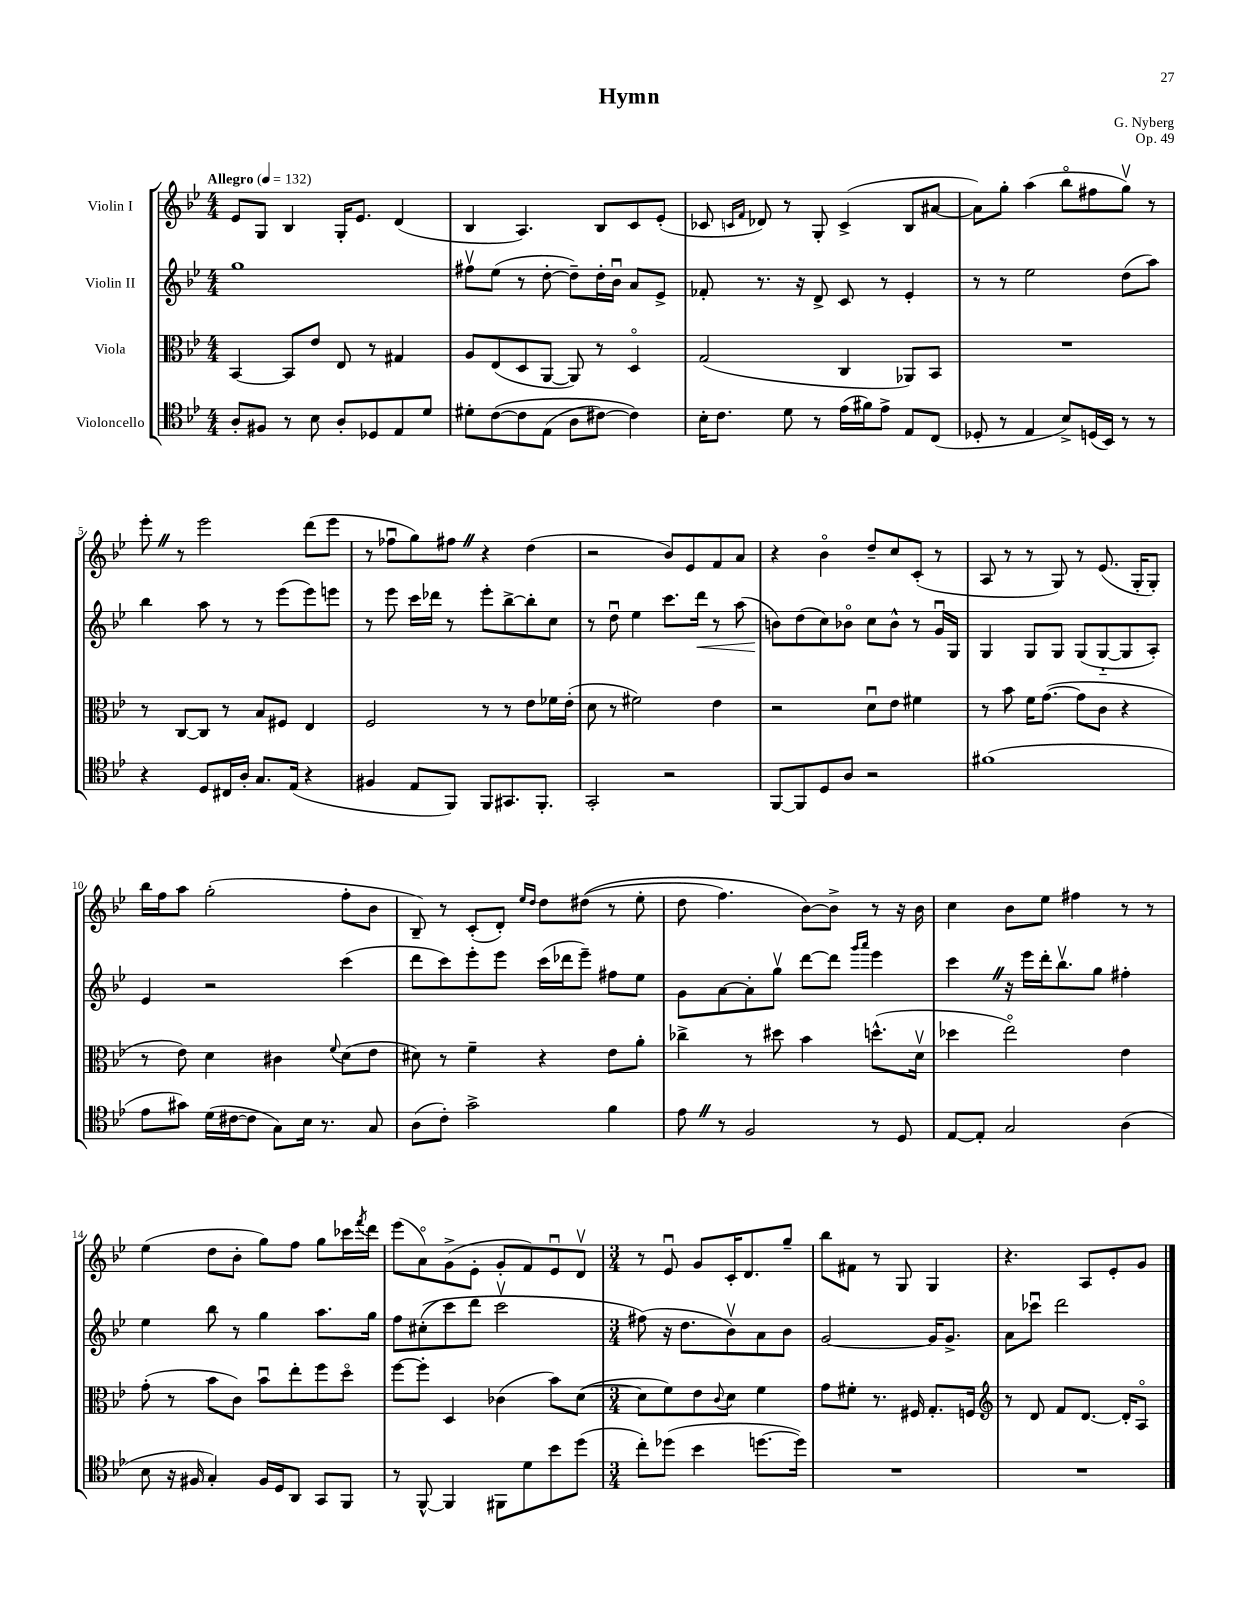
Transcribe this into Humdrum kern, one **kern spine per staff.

**kern	**kern	**kern	**dynam	**kern
*part4	*part3	*part2	*part2	*part1
*staff4	*staff3	*staff2	*staff2	*staff1
*I"Violoncello	*I"Viola	*I"Violin II	*	*I"Violin I
*clefC4	*clefC3	*clefG2	*	*clefG2
*k[b-e-]	*k[b-e-]	*k[b-e-]	*	*k[b-e-]
*M4/4	*M4/4	*M4/4	*	*M4/4
*MM132	*MM132	*MM132	*	*MM132
=1	=1	=1	=1	=1
!	!	!	!	!LO:TX:a:B:t=Allegro
8A'/L	[4BB-/	1gg	.	8e-/L
8F#X/J	.	.	.	8G/J
8r	8BB-/L]	.	.	4B-/
8B-\	8e-/J	.	.	.
8A'/L	8E-/	.	.	16G'/KL
.	.	.	.	8.e-/J
8D-X/	8r	.	.	.
8E-/	4G#X/	.	.	(4d/
8d/J	.	.	.	.
=2	=2	=2	=2	=2
8d#X'\L	8A/L	8ff#Xv\L	.	4B-/
([8c\	(8E-/	(8ee-\J	.	.
8c\]	8D/	8r	.	4.A/)
(8E-\J	[8AA/J	[8dd'\	.	.
8A\L	8AA/])	8dd~\L])	.	.
[8c#X\J)	8r	16dd'\L	.	8B-/L
.	.	16b-u\JJ	.	.
4c#\])	4D/	8a/L	.	8c/
.	.	8e-^/J	.	(8e-'/J
=3	=3	=3	=3	=3
16B-'\KL	(2G/	8f-X'/	.	8c-X/
8.c\J	.	.	.	.
.	.	.	.	16qqcn/LL
.	.	.	.	16qqf/JJ
.	.	8.r	.	8d-X/)
8d\	.	.	.	8r
.	.	16r	.	.
8r	.	8d^/	.	8G'/
(16e-\LL	4C/	8c/	.	(4c^/
16f#X\J)	.	.	.	.
8e-^\J	.	8r	.	.
8E-/L	8AA-X/L)	4e-'/	.	8B-/L
(8C/J	8BB-/J	.	.	[8a#X/J
=4	=4	=4	=4	=4
8D-X'/	1r	8r	.	8a#\L])
8r	.	8r	.	8gg'\J
4E-/	.	2ee-\	.	(4aa\
8B-^/L)	.	.	.	8bb-\L
(16Dn/L	.	.	.	8ff#X\
16BB-/JJ)	.	.	.	.
8r	.	(8dd\L	.	8ggv\J)
8r	.	8aa\J)	.	8r
!!LO:LB:g=z
=5	=5	=5	=5	=5
4r	8r	4bb-\	.	8eee-'Z\
.	[8C/L	.	.	8r
8D/L	8C/J]	8aa\	.	2eee-\
16C#X/L	8r	8r	.	.
16A'/JJ	.	.	.	.
8.G/L	8B-/L	8r	.	.
.	8F#X/J	(8eee-\L	.	.
(16E-/Jk	.	.	.	.
4r	4E-/	8eee-\)	.	(8ddd\L
.	.	8eeen\J	.	8eee-\J
=6	=6	=6	=6	=6
4F#X/	2F/	8r	.	8r
.	.	8eee-\	.	8ff-Xu\L
8E-/L	.	16ccc\LL	.	8gg\)
.	.	16ddd-X\JJ	.	.
8FF/J)	.	8r	.	8ff#XZ\J
8FF/L	8r	8eee-'\L	.	4r
8.GG#X/	8r	[8bb-^\	.	.
.	8e-\L	8bb-'\]	.	(4dd\
8.FF'/J	.	.	.	.
.	16f-X\L	8cc\J	.	.
.	(16e-'\JJ	.	.	.
=7	=7	=7	=7	=7
2GG'/	8d\	8r	.	2r
.	8r	8ddu\	.	.
.	2f#X\)	4ee-\	.	.
2r	.	8.ccc\L	.	8b-/L)
.	.	.	.	8e-/
!	!	!	!LO:HP:b	!
.	.	16ddd\Jk	<	.
.	4e-\	8r	.	8f/
.	.	(8aa\	.	8a/J
=8	=8	=8	=8	=8
[8FF/L	2r	8bn\L)	.	4r
8FF/]	.	(8dd\	[	.
8D/	.	8cc\)	.	4b-\
8A/J	.	8b-X\J	.	.
2r	8du\L	8cc\L	.	8dd~/L
.	8e-\J	8b-^^\J	.	8cc/
.	4f#X\	8r	.	(8c'/J
.	.	16gu/LL	.	8r
.	.	16G/JJ	.	.
=9	=9	=9	=9	=9
(1f#X	8r	4G/	.	8A/
.	8b-\	.	.	8r
.	16f\KL	8G/L	.	8r
.	([8.g\J	.	.	.
.	.	8G/J	.	8G/)
.	8g\L]	(8G/L	.	8r
.	8c\J	[8G/	.	(8.e-/
.	4r	8G/]	.	.
.	.	.	.	16G'/KL
.	.	8A'/J)	.	8G'/J)
!!LO:LB:g=z
=10	=10	=10	=10	=10
8e-\L	8r	4e-/	.	16bb-\LL
.	.	.	.	16ff\J
8g#X\J)	8e-\)	.	.	8aa\J
(16d\LL	4d\	2r	.	(2gg'\
[16c#X\J	.	.	.	.
8c#\J]	.	.	.	.
8G\L)	4c#X\	.	.	.
16B-\Jk	.	.	.	.
8.r	.	.	.	.
.	8qqf/	.	.	.
.	(8d\L	(4ccc\	.	8ff'\L
8G/	8e-\J	.	.	8b-\J
=11	=11	=11	=11	=11
(8A\L	8d#X\)	8ddd\L	.	8B-~/)
8c'\J)	8r	8ccc\)	.	8r
2g^\	4f~\	8eee-'\	.	(8c'/L
.	.	8eee-\J	.	8d'/J)
.	.	.	.	16qqee-/LL
.	.	.	.	16qqdd/JJ
.	4r	(16ccc\LL	.	8dd\L
.	.	16ddd-X\J	.	.
.	.	8eee-~\J)	.	((8dd#X\J
4f\	8e-\L	8ff#X\L	.	8r
.	8a'\J	8ee-\J	.	8ee-'\
=12	=12	=12	=12	=12
8e-Z\	4cc-X^\	8g\L	.	8dd\
8r	.	[8a\	.	4.ff\)
2F/	8r	8a'\]	.	.
.	8dd#X\	8ggv\J	.	.
.	4b-\	[8ddd\L	.	[8b-\L)
.	.	8ddd\J]	.	8b-^\J]
.	.	16qqggg/LL	.	.
.	.	16qqaaa/JJ	.	.
8r	(8.ddn^^\L	4eee-\	.	8r
8D/	.	.	.	16r
.	16dv\Jk	.	.	16b-\
=13	=13	=13	=13	=13
[8E-/L	4dd-X\	4cccZ\	.	4cc\
8E-'/J]	.	.	.	.
2G/	2ee-\)	16r	.	8b-\L
.	.	16eee-\LL	.	.
.	.	16ddd'\J	.	8ee-\J
.	.	8.bb-v\	.	.
.	.	.	.	4ff#X\
.	.	8gg\J	.	.
(4A\	4e-\	4ff#X'\	.	8r
.	.	.	.	8r
!!LO:LB:g=z
=14	=14	=14	=14	=14
8B-\	(8g'\	4ee-\	.	(4ee-\
16r	8r	.	.	.
16F#X/	.	.	.	.
4G'/)	8b-\L	8bb-\	.	8dd\L
.	8c\J)	8r	.	8b-'\J
16F#/LL	8b-u\L	4gg\	.	8gg\L)
16D/J	.	.	.	.
8AA/J	8ee-'\	.	.	8ff\J
8GG/L	8ff\	8.aa\L	.	8gg\L
8FF/J	8dd\J	.	.	16ccc-X\L
.	.	.	.	8qfff/
.	.	16gg\Jk	.	16ddd\JJ
=15	=15	=15	=15	=15
8r	[8ff\L	8ff\L	.	(8eee-\L
[8FF^^/	8ff'\J]	((8cc#X'\	.	8a\)
4FF/]	4D/	8ccc\)	.	(8g^\
.	.	8ddd\J	.	8e-'\J
8FF#X\L	(4c-X\	2cccv\	.	8g'/L
8d\	.	.	.	8f/)
8b-\	8b-\L)	.	.	8e-u/
(8dd\J	([8d\J	.	.	8dv/J
=16	=16	=16	=16	=16
*M3/4	*M3/4	*M3/4	*	*M3/4
8cc'\L)	8d\L]	(8ff#X\)	.	8r
(8dd-X\J	8f\)	16r	.	8e-u/
.	.	8.dd\L	.	.
4b-\	8e-\	.	.	8g/L
.	8qqc/	.	.	.
.	8d\J	8b-v\)	.	16c'/K
.	.	.	.	8.d/
[8.ddn\L	4f\	8a\	.	.
.	.	8b-\J	.	8gg~/J
16dd\Jk])	.	.	.	.
=17	=17	=17	=17	=17
2.r	8g\L	[2g/	.	8bb-\L
.	8f#X'\J	.	.	8f#X\J
.	8.r	.	.	8r
.	.	.	.	8G/
.	16F#X/	.	.	.
.	8.G'/L	16g/KL]	.	4G/
.	.	8.g^/J	.	.
.	16Fn/Jk	.	.	.
=18	=18	=18	=18	=18
*	*clefG2	*	*	*
2.r	8r	8a\L	.	4.r
.	8d/	8ccc-Xu\J	.	.
.	8f/L	2ddd\	.	.
.	[8.d/J	.	.	8A/L
.	.	.	.	8e-'/
.	16d'/KL]	.	.	.
.	8A/J	.	.	8g/J
==	==	==	==	==
*-	*-	*-	*-	*-
